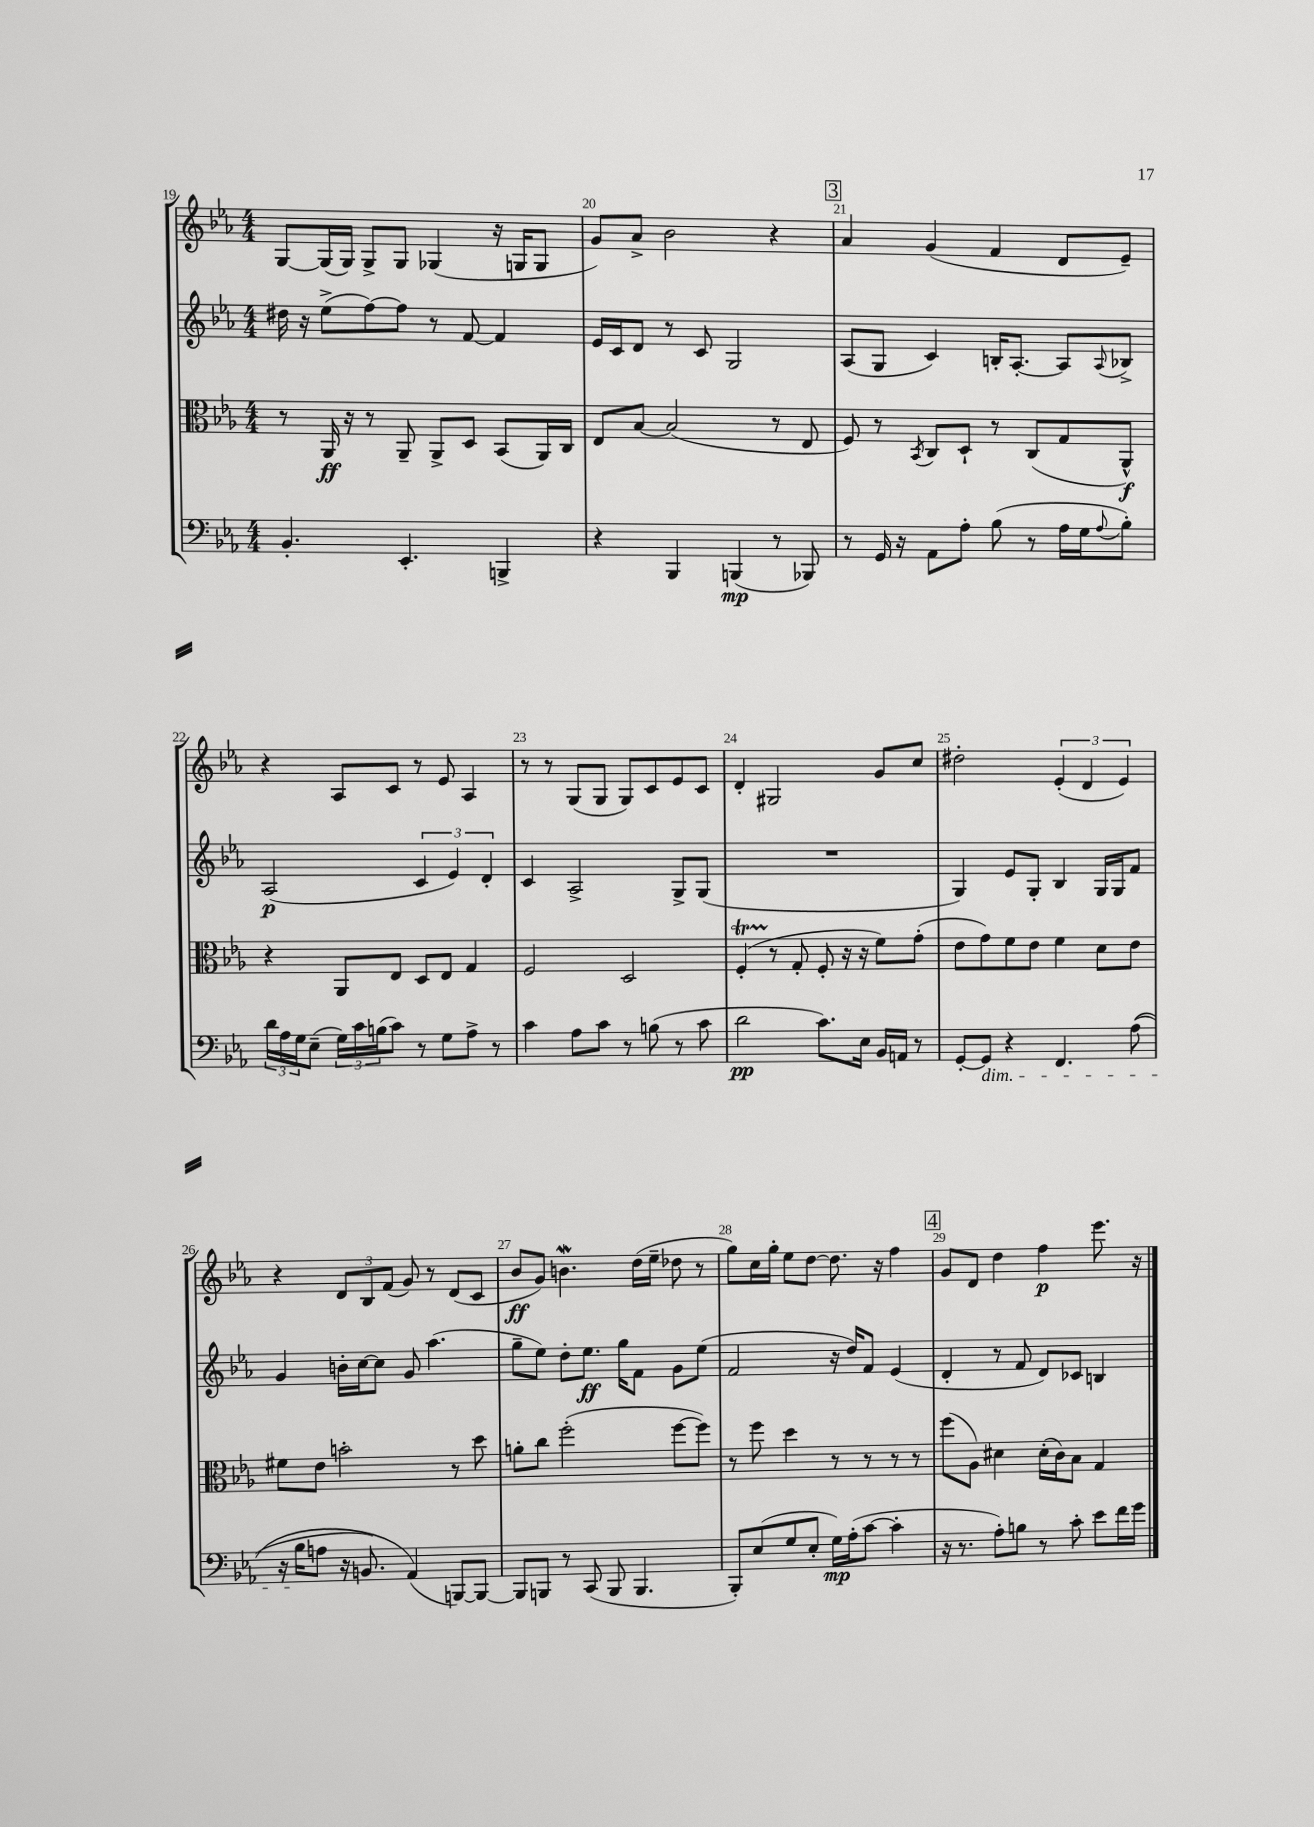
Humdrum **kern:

**kern	**dynam	**kern	**dynam	**kern	**dynam	**kern	**dynam
*part4	*part4	*part3	*part3	*part2	*part2	*part1	*part1
*staff4	*staff4	*staff3	*staff3	*staff2	*staff2	*staff1	*staff1
*clefF4	*	*clefC3	*	*clefG2	*	*clefG2	*
*k[b-e-a-]	*	*k[b-e-a-]	*	*k[b-e-a-]	*	*k[b-e-a-]	*
*M4/4	*	*M4/4	*	*M4/4	*	*M4/4	*
=19	=19	=19	=19	=19	=19	=19	=19
4.BB-'/	.	8r	.	16dd#X\	.	[8G/L	.
.	.	.	.	16r	.	.	.
.	.	16AA-/	ff	(8ee-^\L	.	(16G/L]	.
.	.	16r	.	.	.	16G/JJ)	.
.	.	8r	.	[8ff\)	.	8G^/L	.
4.EE-'/	.	8AA-~/	.	8ff\J]	.	8G/J	.
.	.	8AA-^/L	.	8r	.	(4G-X/	.
.	.	8D/J	.	[8f/	.	.	.
4BBBn^/	.	(8BB-/L	.	4f/]	.	16r	.
.	.	.	.	.	.	16Gn/KL	.
.	.	16AA-/L)	.	.	.	8G/J	.
.	.	16C/JJ	.	.	.	.	.
=20	=20	=20	=20	=20	=20	=20	=20
4r	.	8E-/L	.	16e-/LL	.	8g/L)	.
.	.	.	.	16c/J	.	.	.
.	.	[8B-/J	.	8d/J	.	8a-^/J	.
4BBB-/	.	(2B-/]	.	8r	.	2b-\	.
.	.	.	.	8c/	.	.	.
(4BBBn/	mp	.	.	2G/	.	.	.
8r	.	8r	.	.	.	4r	.
8BBB-X/)	.	8E-/	.	.	.	.	.
!!LO:REH:place=s1:t=3
=21	=21	=21	=21	=21	=21	=21	=21
8r	.	8F/)	.	(8A-/L	.	4a-/	.
16GG/	.	8r	.	8G/J	.	.	.
16r	.	.	.	.	.	.	.
.	.	8qBB-/	.	.	.	.	.
8AA-\L	.	8C/L	.	4c/)	.	(4g/	.
8A-'\J	.	8D`/J	.	.	.	.	.
(8B-\	.	8r	.	16Bn'/KL	.	4f/	.
.	.	.	.	[8.A-'/J	.	.	.
8r	.	(8C/L	.	.	.	.	.
16A-\LL	.	8G/	.	8A-/L]	.	8d/L	.
16G\J	.	.	.	.	.	.	.
8qqA-/	.	.	.	8qqA-/	.	.	.
8B-'\J)	.	8AA-^^/J)	f	8B-X^/J	.	8e-~/J)	.
!!LO:LB:g=z
=22	=22	=22	=22	=22	=22	=22	=22
24d\LL	.	4r	.	(2A-/	p	4r	.
24A-\	.	.	.	.	.	.	.
24G\J	.	.	.	.	.	.	.
(8E-~\J	.	.	.	.	.	.	.
24G\LL)	.	8AA-/L	.	.	.	8A-/L	.
24c\	.	.	.	.	.	.	.
(24Bn\J	.	.	.	.	.	.	.
8c\J)	.	8E-/J	.	.	.	8c/J	.
8r	.	8D/L	.	6c/	.	8r	.
8G\L	.	8E-/J	.	.	.	8e-/	.
.	.	.	.	6e-/)	.	.	.
8A-^\J	.	4G/	.	.	.	4A-/	.
.	.	.	.	6d'/	.	.	.
8r	.	.	.	.	.	.	.
=23	=23	=23	=23	=23	=23	=23	=23
4c\	.	2F/	.	4c/	.	8r	.
.	.	.	.	.	.	8r	.
8A-\L	.	.	.	2A-^/	.	(8G/L	.
8c\J	.	.	.	.	.	8G/J	.
8r	.	2D/	.	.	.	8G/L)	.
(8Bn\	.	.	.	.	.	8c/	.
8r	.	.	.	8G^/L	.	8e-/	.
8c\	.	.	.	(8G/J	.	8c/J	.
=24	=24	=24	=24	=24	=24	=24	=24
2d\	pp	(4FT'/	.	1r	.	4d'/	.
.	.	8r	.	.	.	2G#X/	.
.	.	8G'/	.	.	.	.	.
8.c\L)	.	8F'/	.	.	.	.	.
.	.	16r	.	.	.	.	.
16E-\Jk	.	16r	.	.	.	.	.
16BB-/LL	.	8f\L)	.	.	.	8g/L	.
16AAn/JJ	.	.	.	.	.	.	.
8r	.	(8g'\J	.	.	.	8cc/J	.
=25	=25	=25	=25	=25	=25	=25	=25
[8GG'/L	.	8e-\L	.	4G/)	.	2dd#X'\	.
!LO:TX:b:i:t=dim.	!	!	!	!	!	!	!
8GG/J]	.	8g\)	.	.	.	.	.
4r	.	8f\	.	8e-/L	.	.	.
.	.	8e-\J	.	8G'/J	.	.	.
4.FF/	.	4f\	.	4B-/	.	(6e-'/	.
.	.	.	.	.	.	6d/	.
.	.	8d\L	.	16G/LL	.	.	.
.	.	.	.	16G/J	.	.	.
.	.	.	.	.	.	6e-/)	.
((8A-\	.	8e-\J	.	8f/J	.	.	.
!!LO:LB:g=z
=26	=26	=26	=26	=26	=26	=26	=26
16r	.	8f#X\L	.	4g/	.	4r	.
16B-\KL	.	.	.	.	.	.	.
8An\J	.	8e-\J	.	.	.	.	.
16r	.	2bn'\	.	16bn'\LL	.	12d/L	.
8.BBn/)	.	.	.	[16cc\J	.	.	.
.	.	.	.	.	.	12B-/	.
.	.	.	.	8cc\J]	.	.	.
.	.	.	.	.	.	(12f/J	.
(4AA-/)	.	.	.	8g/	.	8g/)	.
.	.	.	.	(4.aa-\	.	8r	.
[8BBBn/L)	.	8r	.	.	.	(8d/L	.
8BBB/J_	.	8dd\	.	.	.	8c/J	.
=27	=27	=27	=27	=27	=27	=27	=27
8BBB/L]	.	8an'\L	.	8gg~\L	.	8b-/L	ff
8BBBn/J	.	8cc\J	.	8ee-\J)	.	8g/J)	.
8r	.	(2ff'\	.	8dd'\L	.	4.bnW\	.
(8CC/	.	.	.	8.ee-\J	ff	.	.
8BBB/	.	.	.	.	.	.	.
.	.	.	.	16gg\KL	.	.	.
4.BBB/	.	.	.	8f\J	.	(16dd\LL	.
.	.	.	.	.	.	16ee-~\JJ	.
.	.	[8ff\L	.	8g\L	.	8dd-X\	.
.	.	8ff\J])	.	(8ee-\J	.	8r	.
=28	=28	=28	=28	=28	=28	=28	=28
8BBB-'/L)	.	8r	.	2f/	.	8gg\L)	.
(8E-/	.	8ff\	.	.	.	16cc\L	.
.	.	.	.	.	.	16gg'\JJ	.
8G/	.	4dd\	.	.	.	8ee-\L	.
8E-'/J	.	.	.	.	.	[8dd\J	.
16G\LL)	mp	8r	.	16r	.	8.dd\]	.
(16A-'\J	.	.	.	16dd/KL)	.	.	.
[8c\J	.	8r	.	8f/J	.	.	.
.	.	.	.	.	.	16r	.
4c'\]	.	8r	.	(4e-/	.	4ff\	.
.	.	8r	.	.	.	.	.
!!LO:REH:place=s1:t=4
=29	=29	=29	=29	=29	=29	=29	=29
16r	.	(8ff\L	.	4d'/	.	8g/L	.
8.r	.	.	.	.	.	.	.
.	.	8A-\J)	.	.	.	8d/J	.
8A-'\L)	.	4d#X\	.	8r	.	4dd\	.
8Bn\J	.	.	.	8f/	.	.	.
8r	.	(16d#'\LL	.	8d/L)	.	4ff\	p
.	.	16c\J)	.	.	.	.	.
8c'\	.	8B-\J	.	8c-X/J	.	.	.
8e-\L	.	4G/	.	4Bn/	.	8.eee-\	.
16f\L	.	.	.	.	.	.	.
16g\JJ	.	.	.	.	.	16r	.
==	==	==	==	==	==	==	==
*-	*-	*-	*-	*-	*-	*-	*-
